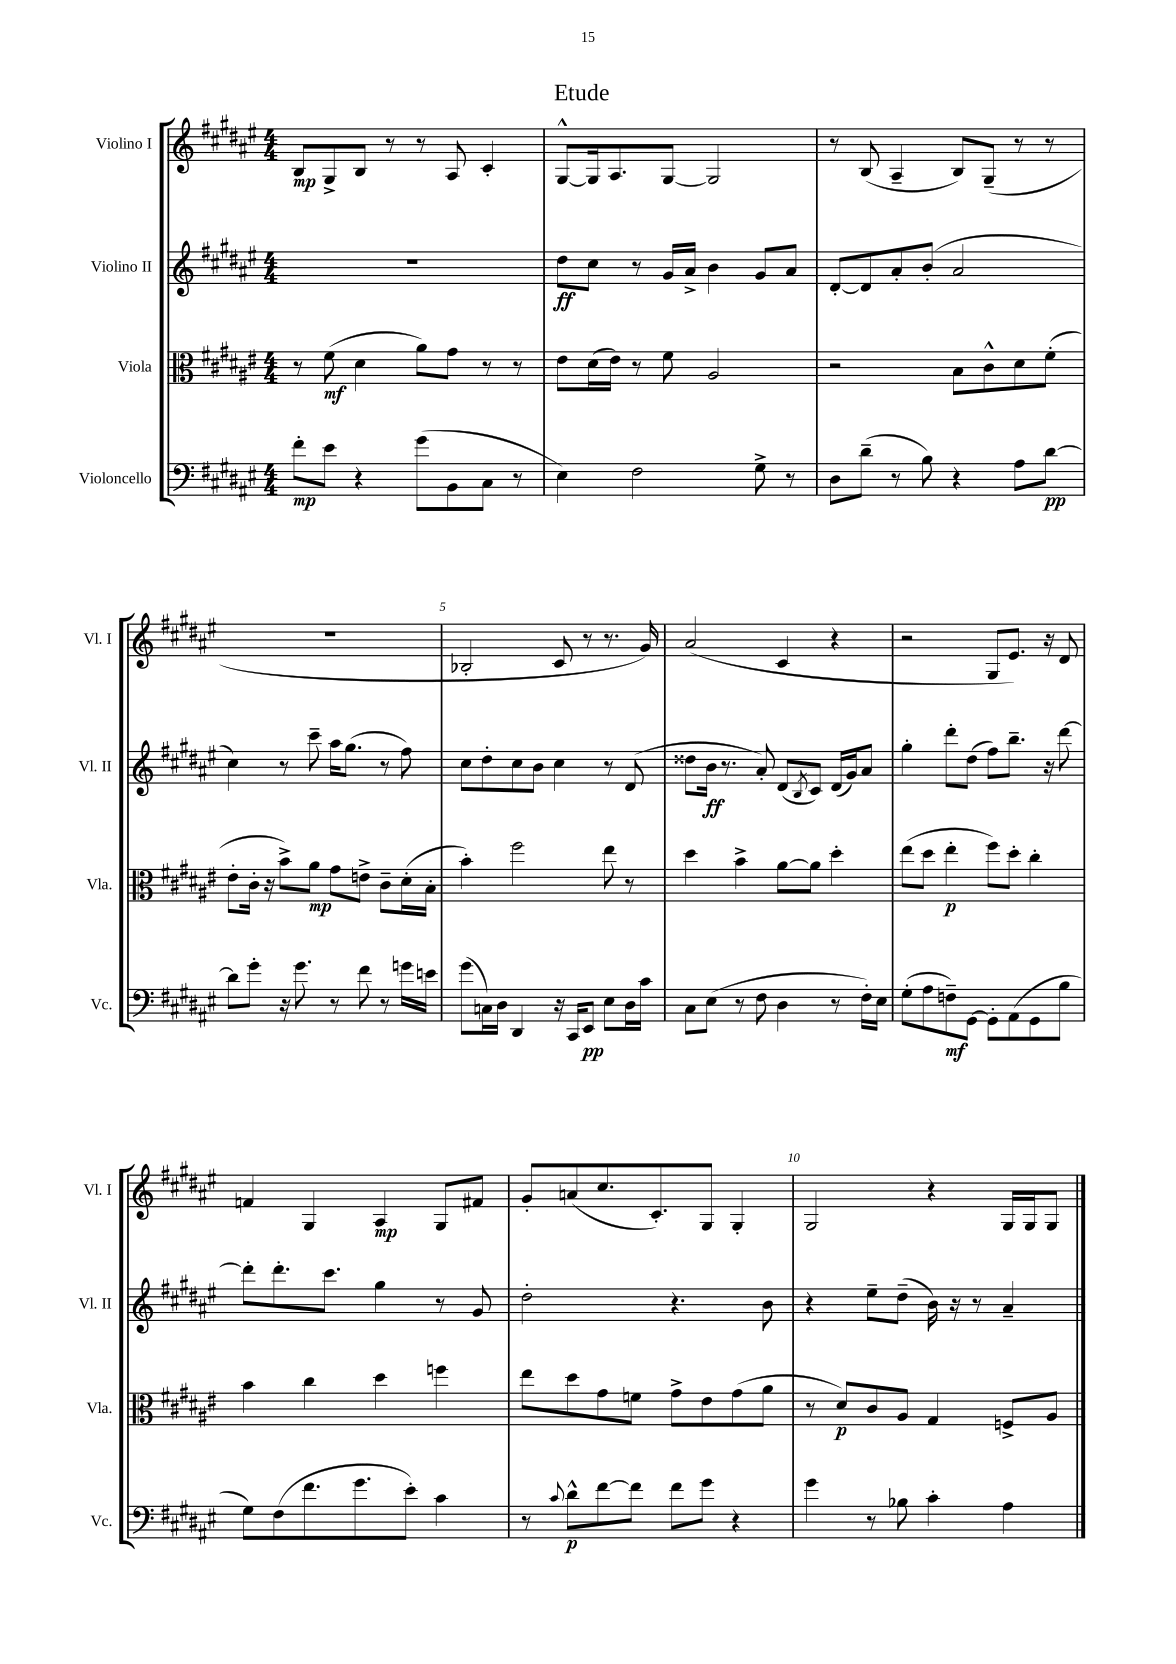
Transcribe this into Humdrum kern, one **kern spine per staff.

**kern	**dynam	**kern	**dynam	**kern	**dynam	**kern	**dynam
*part4	*part4	*part3	*part3	*part2	*part2	*part1	*part1
*staff4	*staff4	*staff3	*staff3	*staff2	*staff2	*staff1	*staff1
*I"Violoncello	*	*I"Viola	*	*I"Violino II	*	*I"Violino I	*
*I'Vc.	*	*I'Vla.	*	*I'Vl. II	*	*I'Vl. I	*
*clefF4	*	*clefC3	*	*clefG2	*	*clefG2	*
*k[f#c#g#d#a#e#]	*	*k[f#c#g#d#a#e#]	*	*k[f#c#g#d#a#e#]	*	*k[f#c#g#d#a#e#]	*
*M4/4	*	*M4/4	*	*M4/4	*	*M4/4	*
=1	=1	=1	=1	=1	=1	=1	=1
8f#'\L	mp	8r	.	1r	.	8B/L	mp
8e#\J	.	(8f#\	mf	.	.	8G#^/	.
4r	.	4d#\	.	.	.	8B/J	.
.	.	.	.	.	.	8r	.
(8g#\L	.	8a#\L)	.	.	.	8r	.
8BB\	.	8g#\J	.	.	.	8A#/	.
8C#\J	.	8r	.	.	.	4c#'/	.
8r	.	8r	.	.	.	.	.
=2	=2	=2	=2	=2	=2	=2	=2
4E#\)	.	8e#\L	.	8dd#\L	ff	[8G#^^/L	.
.	.	(16d#\L	.	8cc#\J	.	16G#/k]	.
.	.	16e#\JJ)	.	.	.	8.A#/	.
2F#\	.	8r	.	8r	.	.	.
.	.	8f#\	.	16g#/LL	.	[8G#/J	.
.	.	.	.	16a#^/JJ	.	.	.
.	.	2A#/	.	4b\	.	2G#/]	.
8G#^\	.	.	.	8g#/L	.	.	.
8r	.	.	.	8a#/J	.	.	.
=3	=3	=3	=3	=3	=3	=3	=3
8D#\L	.	2r	.	[8d#'/L	.	8r	.
(8d#~\J	.	.	.	8d#/]	.	(8B/	.
8r	.	.	.	8a#'/	.	4A#~/	.
8B\)	.	.	.	(8b'/J	.	.	.
4r	.	8B\L	.	2a#/	.	8B/L)	.
.	.	8c#^^\	.	.	.	(8G#~/J	.
8A#\L	.	8d#\	.	.	.	8r	.
[8d#\J	pp	(8f#'\J	.	.	.	8r	.
!!LO:LB:g=z
=4	=4	=4	=4	=4	=4	=4	=4
8d#\L]	.	8e#'\L	.	4cc#\)	.	1r	.
8g#'\J	.	16c#'\Jk	.	.	.	.	.
.	.	16r	.	.	.	.	.
16r	.	8b^\L)	.	8r	.	.	.
8.g#\	.	.	.	.	.	.	.
.	.	8a#\J	mp	8ccc#~\	.	.	.
8r	.	8g#\L	.	16aa#\KL	.	.	.
.	.	.	.	(8.gg#\J	.	.	.
8f#\	.	8en^\J	.	.	.	.	.
8r	.	8c#~\L	.	8r	.	.	.
16gn\LL	.	(16d#'\L	.	8ff#\)	.	.	.
16en\JJ	.	16B'\JJ	.	.	.	.	.
=5	=5	=5	=5	=5	=5	=5	=5
(8g#\L	.	4b'\)	.	8cc#\L	.	2B-X'/	.
16Cn\L)	.	.	.	8dd#'\	.	.	.
16D#\JJ	.	.	.	.	.	.	.
4DD#/	.	2ff#\	.	8cc#\	.	.	.
.	.	.	.	8b\J	.	.	.
16r	.	.	.	4cc#\	.	8c#/	.
16CC#/KL	.	.	.	.	.	.	.
8EE#/J	pp	.	.	.	.	8r	.
8E#\L	.	8ee#\	.	8r	.	8.r	.
16D#\L	.	8r	.	(8d#/	.	.	.
16c#\JJ	.	.	.	.	.	16g#/)	.
=6	=6	=6	=6	=6	=6	=6	=6
8C#\L	.	4dd#\	.	8dd##X\L	.	(2a#/	.
(8E#\J	.	.	.	16b\Jk	ff	.	.
.	.	.	.	8.r	.	.	.
8r	.	4b^\	.	.	.	.	.
8F#\	.	.	.	8a#'/)	.	.	.
4D#\	.	[8a#\L	.	(8d#/L	.	4c#/	.
.	.	.	.	8qB/	.	.	.
.	.	8a#\J]	.	8c#/J)	.	.	.
8r	.	4dd#'\	.	(16d#/LL	.	4r	.
.	.	.	.	16g#/J)	.	.	.
16F#'\LL)	.	.	.	8a#/J	.	.	.
16E#\JJ	.	.	.	.	.	.	.
=7	=7	=7	=7	=7	=7	=7	=7
(8G#'\L	.	(8ee#\L	.	4gg#'\	.	2r	.
8A#\	.	8dd#\J	.	.	.	.	.
8Fn~\)	mf	4ee#'\	p	8ddd#'\L	.	.	.
[8GG#\J	.	.	.	(8dd#\J	.	.	.
8GG#'\L]	.	8ff#\L)	.	8ff#\L)	.	8G#/L	.
(8AA#\	.	8dd#'\J	.	8.bb~\J	.	8.e#/J)	.
8GG#\	.	4cc#'\	.	.	.	.	.
.	.	.	.	16r	.	16r	.
8B\J	.	.	.	[8ddd#\	.	8d#/	.
!!LO:LB:g=z
=8	=8	=8	=8	=8	=8	=8	=8
8G#\L)	.	4b\	.	8ddd#'\L]	.	4fn/	.
(8F#\	.	.	.	8.ddd#'\	.	.	.
8.f#\	.	4cc#\	.	.	.	4G#/	.
.	.	.	.	8.ccc#\J	.	.	.
8.g#\	.	.	.	.	.	.	.
.	.	4dd#\	.	4gg#\	.	4A#/	mp
8e#'\J)	.	.	.	.	.	.	.
4c#\	.	4ffn\	.	8r	.	8G#/L	.
.	.	.	.	8g#/	.	8f#X/J	.
=9	=9	=9	=9	=9	=9	=9	=9
8r	.	8ee#\L	.	2dd#'\	.	8g#'/L	.
8qqc#/	.	.	.	.	.	.	.
8d#^^\L	p	8dd#\	.	.	.	(8an/	.
[8f#\	.	8g#\	.	.	.	8.cc#/	.
8f#\J]	.	8fn\J	.	.	.	.	.
.	.	.	.	.	.	8.c#'/)	.
8f#\L	.	8g#^\L	.	4.r	.	.	.
8g#\J	.	8e#\	.	.	.	8G#/J	.
4r	.	(8g#\	.	.	.	4G#'/	.
.	.	8a#\J	.	8b\	.	.	.
=10	=10	=10	=10	=10	=10	=10	=10
4g#\	.	8r	.	4r	.	2G#/	.
.	.	8d#/L)	p	.	.	.	.
8r	.	8c#/	.	8ee#~\L	.	.	.
8B-X\	.	8A#/J	.	(8dd#~\J	.	.	.
4c#'\	.	4G#/	.	16b\)	.	4r	.
.	.	.	.	16r	.	.	.
.	.	.	.	8r	.	.	.
4A#\	.	8Fn^/L	.	4a#~/	.	16G#/LL	.
.	.	.	.	.	.	16G#/J	.
.	.	8A#/J	.	.	.	8G#/J	.
==	==	==	==	==	==	==	==
*-	*-	*-	*-	*-	*-	*-	*-
